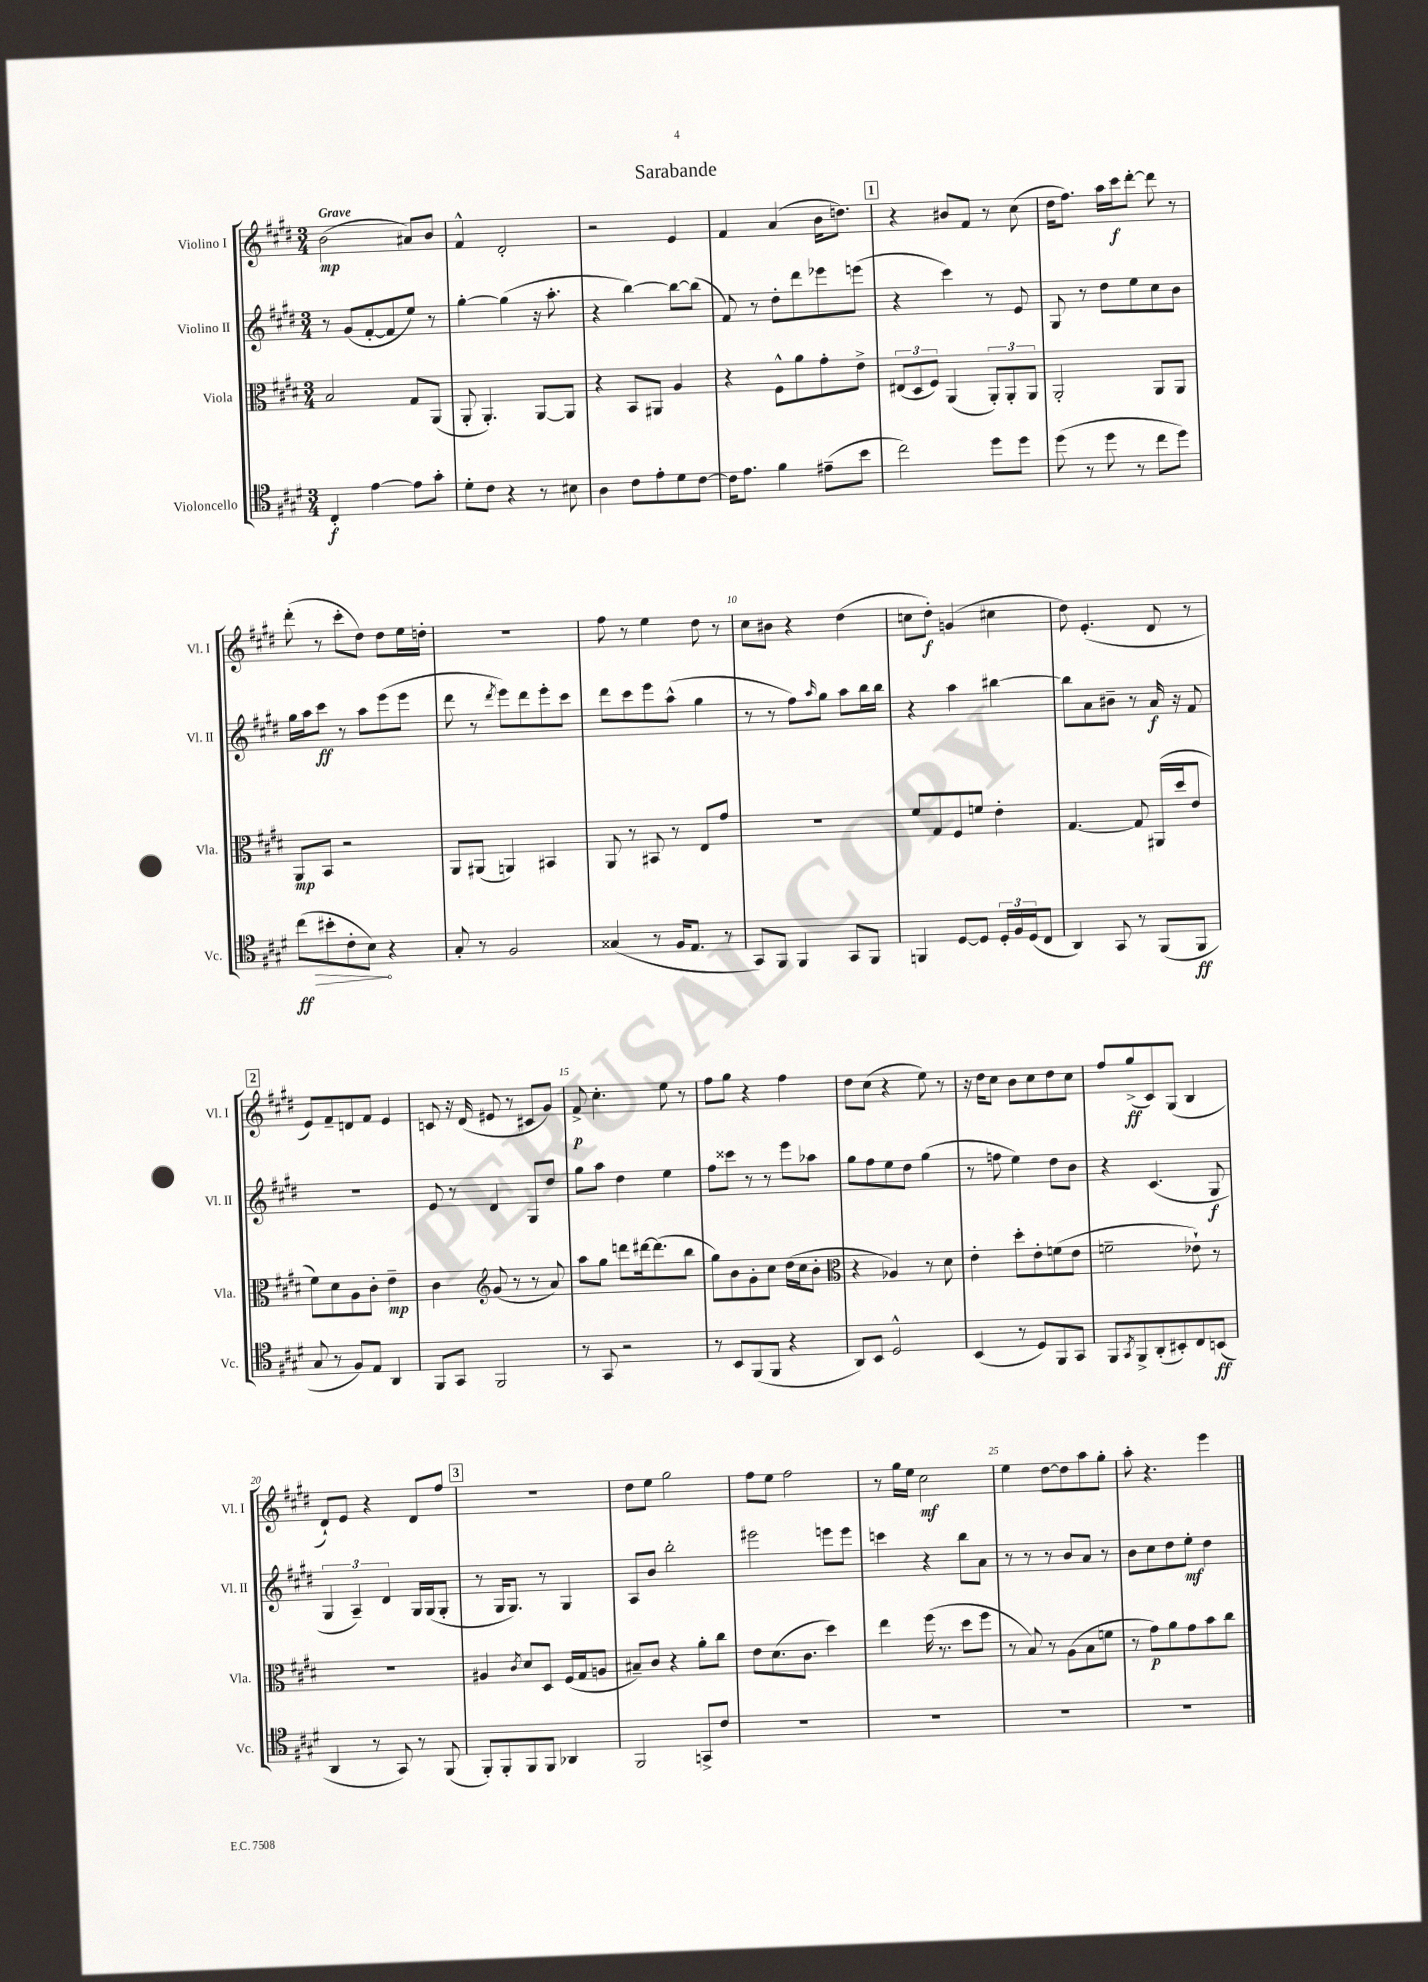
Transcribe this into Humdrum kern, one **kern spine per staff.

**kern	**dynam	**kern	**dynam	**kern	**dynam	**kern	**dynam
*part4	*part4	*part3	*part3	*part2	*part2	*part1	*part1
*staff4	*staff4	*staff3	*staff3	*staff2	*staff2	*staff1	*staff1
*I"Violoncello	*	*I"Viola	*	*I"Violino II	*	*I"Violino I	*
*I'Vc.	*	*I'Vla.	*	*I'Vl. II	*	*I'Vl. I	*
*clefC4	*	*clefC3	*	*clefG2	*	*clefG2	*
*k[f#c#g#d#]	*	*k[f#c#g#d#]	*	*k[f#c#g#d#]	*	*k[f#c#g#d#]	*
*M3/4	*	*M3/4	*	*M3/4	*	*M3/4	*
=1	=1	=1	=1	=1	=1	=1	=1
!	!	!	!	!	!	!LO:TX:a:B:t=Grave	!
4C#'/	f	2B/	.	8r	.	(2b\	mp
.	.	.	.	(8g#/L	.	.	.
[4e\	.	.	.	[8f#'/	.	.	.
.	.	.	.	8f#/]	.	.	.
8e\L]	.	8G#/L	.	8ee/J)	.	8a#X/L)	.
8g#'\J	.	(8AA/J	.	8r	.	8b/J	.
=2	=2	=2	=2	=2	=2	=2	=2
8d#'\L	.	8AA'/	.	[4gg#'\	.	4f#^^/	.
8c#\J	.	4.AA'/)	.	.	.	.	.
4r	.	.	.	(4gg#\]	.	2d#'/	.
8r	.	[8AA/L	.	16r	.	.	.
.	.	.	.	8.aa'\	.	.	.
8B#X\	.	8AA/J]	.	.	.	.	.
=3	=3	=3	=3	=3	=3	=3	=3
4A\	.	4r	.	4r	.	2r	.
8c#\L	.	8BB/L	.	[4bb\)	.	.	.
8e'\	.	8AA#X/J	.	.	.	.	.
8d#\	.	4A/	.	8bb\L_	.	4e/	.
[8c#\J	.	.	.	(8bb\J]	.	.	.
=4	=4	=4	=4	=4	=4	=4	=4
16c#\KL]	.	4r	.	8f#/)	.	4f#/	.
8.e\J	.	.	.	.	.	.	.
.	.	.	.	8r	.	.	.
4f#\	.	8F#^^\L	.	8dd#'\L	.	(4a/	.
.	.	8a\	.	8ddd#\	.	.	.
(8e#X~\L	.	8g#'\	.	8eee-X\	.	16b\KL	.
.	.	.	.	.	.	8.ddn\J)	.
8b\J	.	8e^\J	.	(8eeen\J	.	.	.
!!LO:REH:place=s1:t=1
=5	=5	=5	=5	=5	=5	=5	=5
2cc#\)	.	(12E#X/L	.	4r	.	4r	.
.	.	12D#/	.	.	.	.	.
.	.	12F#/J)	.	.	.	.	.
.	.	(4AA/	.	4ccc#\)	.	8b#X/L	.
.	.	.	.	.	.	8f#/J	.
8dd#\L	.	12AA'/L)	.	8r	.	8r	.
.	.	12AA'/	.	.	.	.	.
8dd#\J	.	.	.	8e/	.	(8cc#\	.
.	.	12AA/J	.	.	.	.	.
=6	=6	=6	=6	=6	=6	=6	=6
(8dd#\	.	2AA'/	.	8G#/	.	16dd#\KL	.
.	.	.	.	.	.	8.ff#\J)	.
8r	.	.	.	8r	.	.	.
8dd#\	.	.	.	8dd#\L	.	16aa\LL	.
.	.	.	.	.	.	16ccc#\J	f
8r	.	.	.	8ee\	.	[8ddd#'\J	.
8cc#\L	.	8AA/L	.	8cc#\	.	8ddd#\]	.
8dd#\J)	.	8AA/J	.	8b\J	.	8r	.
!!LO:LB:g=z
=7	=7	=7	=7	=7	=7	=7	=7
!	!LO:HP:b	!	!	!	!	!	!
(8cc#\L	> ff	8AA/L	mp	16gg#\LL	.	(8ddd#'\	.
.	.	.	.	16aa\J	.	.	.
8b#X'\	.	8BB/J	.	8ccc#\J	ff	8r	.
8c#'\	.	2r	.	8r	.	8ccc#'\L	.
8B\J)	.	.	.	8aa\L	.	8dd#\J)	.
4r	]	.	.	(8eee\	.	8dd#\L	.
.	.	.	.	8eee\J	.	16ee\L	.
.	.	.	.	.	.	16ddn'\JJ	.
=8	=8	=8	=8	=8	=8	=8	=8
8G#'/	.	8AA/L	.	8ddd#\	.	2.r	.
8r	.	(8AA#X/J	.	8r	.	.	.
.	.	.	.	8qddd#/	.	.	.
2F#/	.	4AAn/)	.	8eee\L)	.	.	.
.	.	.	.	8ddd#\	.	.	.
.	.	4BB#X/	.	8eee'\	.	.	.
.	.	.	.	8ccc#\J	.	.	.
=9	=9	=9	=9	=9	=9	=9	=9
(4G##X/	.	8AA/	.	8ddd#\L	.	8ff#\	.
.	.	8r	.	8ccc#\	.	8r	.
8r	.	8BB#X/	.	8eee\	.	4ee\	.
16F#/KL	.	8r	.	(8aa^^\J	.	.	.
8.E/J	.	.	.	.	.	.	.
.	.	8E/L	.	4gg#\	.	8dd#\	.
8r	.	8g#/J	.	.	.	8r	.
=10	=10	=10	=10	=10	=10	=10	=10
8GG#/L)	.	2.r	.	8r	.	8cc#\L	.
8FF#/J	.	.	.	8r	.	8b#X\J	.
4FF#/	.	.	.	8ff#\L)	.	4r	.
.	.	.	.	16qqaa/	.	.	.
.	.	.	.	8gg#\J	.	.	.
8GG#/L	.	.	.	8aa\L	.	(4dd#\	.
8FF#/J	.	.	.	16bb\L	.	.	.
.	.	.	.	16bb\JJ	.	.	.
=11	=11	=11	=11	=11	=11	=11	=11
4FFn/	.	8f#/L	.	4r	.	8ccn\L	.
.	.	8G#/	.	.	.	8dd#'\J)	f
[8D#/L	.	8F#/	.	4aa\	.	(4gn/	.
8D#/J]	.	8fn/J	.	.	.	.	.
24D#'/LL	.	4e'\	.	[4bb#X\	.	4cc#X\	.
24F#/	.	.	.	.	.	.	.
(24D#/J	.	.	.	.	.	.	.
8C#/J	.	.	.	.	.	.	.
=12	=12	=12	=12	=12	=12	=12	=12
4AA/)	.	[4.G#/	.	8bb#\L]	.	8dd#\)	.
.	.	.	.	8a\	.	(4.e'/	.
8GG#/	.	.	.	8b#X~\J	.	.	.
8r	.	8G#/]	.	8r	.	.	.
(8FF#/L	.	(16AA#X/LL	.	16a/	f	8d#/	.
.	.	16dd#/J	.	16r	.	.	.
8FF#/J	ff	8e/J	.	8f#/	.	8r	.
!!LO:LB:g=z
!!LO:REH:place=s1:t=2
=13	=13	=13	=13	=13	=13	=13	=13
8G#/	.	8f#\L)	.	2.r	.	8e/L)	.
8r	.	8d#\	.	.	.	8f#~/	.
8F#/L)	.	8A\	.	.	.	8dn/	.
8E/J	.	8c#'\J	.	.	.	8f#/J	.
4AA/	.	4e~\	mp	.	.	4e/	.
=14	=14	=14	=14	=14	=14	=14	=14
8FF#/L	.	4c#\	.	8e/	.	8cn/	.
8GG#/J	.	.	.	8r	.	16r	.
.	.	.	.	.	.	(16d#/	.
*	*	*clefG2	*	*	*	*	*
2FF#/	.	(8g#/	.	4d#/	.	8e#X/	.
.	.	8r	.	.	.	8r	.
.	.	8r	.	8G#/L	.	8c#X/L	.
.	.	8a/)	.	8dd#/J	.	8g#/J)	.
=15	=15	=15	=15	=15	=15	=15	=15
8r	.	8aa\L	.	8gg#\L	.	8f#^/	p
8GG#/	.	8gg#\J	.	8aa\J	.	4.cc#'\	.
2r	.	8dddn\L	.	4dd#\	.	.	.
.	.	[16ddd#X\k	.	.	.	.	.
.	.	(8.ddd#\]	.	.	.	.	.
.	.	.	.	4ee\	.	8ee\	.
.	.	8bb\J	.	.	.	8r	.
=16	=16	=16	=16	=16	=16	=16	=16
8r	.	8gg#\L)	.	8ff#\L	.	8ff#\L	.
8BB/L	.	8b\	.	8ccc##X\J	.	8gg#\J	.
(8FF#/	.	8g#'\	.	8r	.	4r	.
8FF#/J	.	8cc#\J	.	8r	.	.	.
4r	.	(16dd#\LL	.	8eee\L	.	4ff#\	.
.	.	16cc#\J	.	.	.	.	.
.	.	8b'\J	.	8aa-X\J	.	.	.
=17	=17	=17	=17	=17	=17	=17	=17
*	*	*clefC3	*	*	*	*	*
8AA/L)	.	4r	.	8gg#\L	.	8dd#\L	.
8BB/J	.	.	.	8ff#\	.	(8cc#\J	.
2D#^^/	.	4A-X/)	.	8ee\	.	4r	.
.	.	.	.	8dd#\J	.	.	.
.	.	8r	.	(4gg#\	.	8ee\)	.
.	.	8d#\	.	.	.	8r	.
=18	=18	=18	=18	=18	=18	=18	=18
(4BB/	.	4e'\	.	8r	.	16r	.
.	.	.	.	.	.	16dd#\KL	.
.	.	.	.	8ffn\	.	8cc#\J	.
8r	.	8dd#'\L	.	4ee\)	.	8b\L	.
8D#/L)	.	8e'\	.	.	.	8cc#\	.
8FF#/	.	(8fn\	.	8dd#\L	.	8dd#\	.
8GG#/J	.	8e\J	.	8b\J	.	8cc#\J	.
=19	=19	=19	=19	=19	=19	=19	=19
8FF#/L	.	2fn~\	.	4r	.	8ff#/L	.
8qGG#/	.	.	.	.	.	.	.
8FF#^/	.	.	.	.	.	(8gg#^/	ff
(8AA'/	.	.	.	(4.c#/	.	8c#/)	.
8BB#X'/)	.	.	.	.	.	(8G#/J	.
8C#/	.	8e-X`\)	.	.	.	4B/	.
(8BBn/J	ff	8r	.	8G#/	f	.	.
!!LO:LB:g=z
=20	=20	=20	=20	=20	=20	=20	=20
4AA/	.	2.r	.	6G#/	.	8d#`/L)	.
.	.	.	.	.	.	8e/J	.
.	.	.	.	6A~/)	.	.	.
8r	.	.	.	.	.	4r	.
.	.	.	.	6d#/	.	.	.
8GG#/)	.	.	.	.	.	.	.
8r	.	.	.	16G#/LL	.	8d#/L	.
.	.	.	.	(16G#/J	.	.	.
(8FF#/	.	.	.	8G#'/J	.	8ff#/J	.
!!LO:REH:place=s1:t=3
=21	=21	=21	=21	=21	=21	=21	=21
8FF#'/L)	.	4A#X/	.	8r	.	2.r	.
8FF#'/	.	.	.	16G#/KL	.	.	.
.	.	.	.	8.G#/J)	.	.	.
.	.	8qc#/	.	.	.	.	.
8FF#/	.	8d#/L	.	.	.	.	.
8FF#/J	.	8D#/J	.	8r	.	.	.
4AA-X/	.	(16F#/LL	.	4G#/	.	.	.
.	.	16G#/J	.	.	.	.	.
.	.	8An/J	.	.	.	.	.
=22	=22	=22	=22	=22	=22	=22	=22
2FF#/	.	8B#X~/L)	.	8A/L	.	8dd#\L	.
.	.	8c#/J	.	8b/J	.	8ee\J	.
.	.	4r	.	2bb'\	.	2gg#\	.
8GGn^/L	.	8a'\L	.	.	.	.	.
8c#/J	.	8cc#\J	.	.	.	.	.
=23	=23	=23	=23	=23	=23	=23	=23
2.r	.	8e\L	.	2eee#X\	.	8ff#\L	.
.	.	(8.d#\	.	.	.	8ee\J	.
.	.	.	.	.	.	2ff#\	.
.	.	8.c#\J	.	.	.	.	.
.	.	4dd#\)	.	8eeen\L	.	.	.
.	.	.	.	8eee\J	.	.	.
=24	=24	=24	=24	=24	=24	=24	=24
2.r	.	4ee\	.	4cccn\	.	8r	.
.	.	.	.	.	.	16gg#\LL	.
.	.	.	.	.	.	16ee\JJ	.
.	.	(16ff#\	.	4r	.	2cc#\	mf
.	.	8.r	.	.	.	.	.
.	.	8dd#\L	.	8bb\L	.	.	.
.	.	8ff#\J	.	8a\J	.	.	.
=25	=25	=25	=25	=25	=25	=25	=25
2.r	.	8r	.	8r	.	4ee\	.
.	.	8B/)	.	8r	.	.	.
.	.	8r	.	8r	.	[8dd#\L	.
.	.	(8A\L	.	8b/L	.	8dd#\]	.
.	.	8B\	.	8a/J	.	8aa\	.
.	.	8fn\J	.	8r	.	8gg#'\J	.
=26	=26	=26	=26	=26	=26	=26	=26
2.r	.	8r	.	8b\L	.	8aa'\	.
.	.	8g#\L)	p	8cc#\	.	4.r	.
.	.	8a\	.	8dd#\	.	.	.
.	.	8g#\	.	8ee'\J	mf	.	.
.	.	8b\	.	4dd#\	.	4eee\	.
.	.	8cc#\J	.	.	.	.	.
==	==	==	==	==	==	==	==
*-	*-	*-	*-	*-	*-	*-	*-
